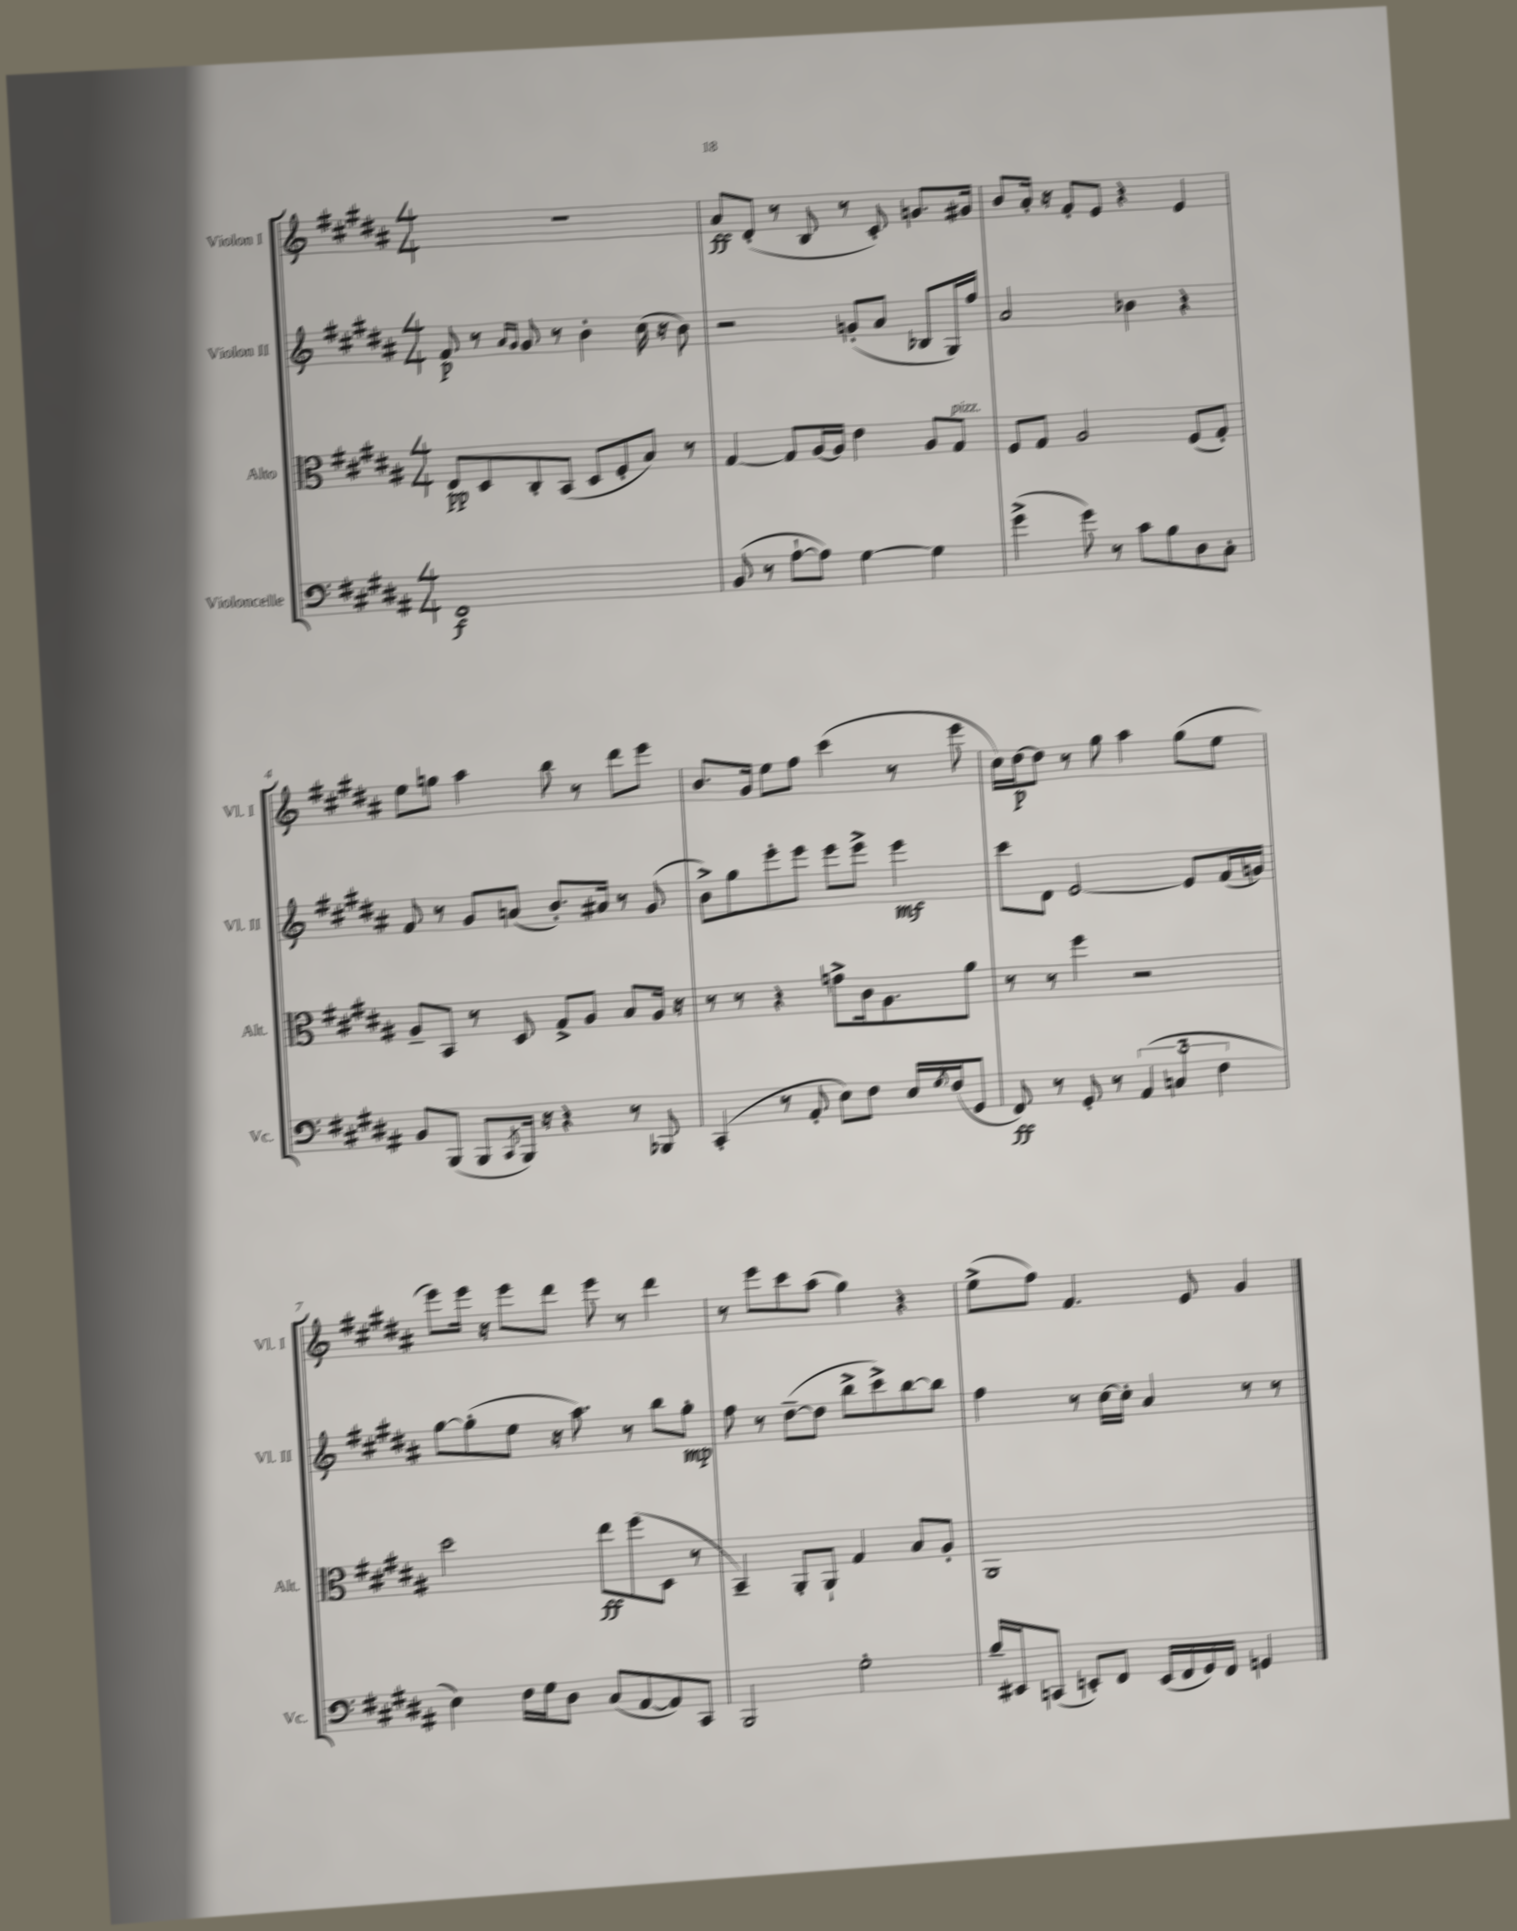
<<
\new StaffGroup <<
\new Staff = "s0" \with { instrumentName = "Violon I" shortInstrumentName = "Vl. I" } {
    \clef treble \key b \major \numericTimeSignature \time 4/4
    R1 |
    ais'8\ff dis'8-.( r8 b8 r8 cis'8-.) g'8. gis'16 |
    b'8 ais'16-. r16 fis'8-. e'8 r4 e'4 |
    e''8 g''8 ais''4 b''8 r8 dis'''8 e'''8 |
    b'8. gis'16 e''8 fis''8 cis'''4( r8 e'''8 |
    cis''16) dis''16~\p dis''8 r8 gis''8 ais''4 gis''8( e''8 |
    e'''8) e'''16 r16 e'''8 dis'''8 e'''8 r8 dis'''4 |
    r8 e'''8 cis'''8 ais''8( gis''4) r4 |
    e''8->( fis''8) fis'4. e'8 gis'4 \bar "|." |
}
\new Staff = "s1" \with { instrumentName = "Violon II" shortInstrumentName = "Vl. II" } {
    \clef treble \key b \major \numericTimeSignature \time 4/4
    fis'8\p r8 \grace { ais'16 gis'16 } gis'8 r8 b'4-. cis''16( r16 b'8) |
    r2 g'8-.( ais'8 bes8 gis16) fis''16 |
    ais'2 bes'4 r4 |
    fis'8 r8 gis'8 a'8( b'8.-.) ais'16 r8 gis'8( |
    b'8->) gis''8 e'''8-. e'''8 e'''8 e'''8-> e'''4\mf |
    cis'''8 dis'8 e'2~ e'8 fis'16( g'16) |
    gis''8~ gis''8-.( e''8 r16 ais''8.) r8 b''8 gis''8-.\mp |
    fis''8 r8 dis''8~--( dis''8 b''8-> cis'''8->) b''8~ b''8 |
    fis''4 r8 cis''16~ cis''16-. ais'4 r8 r8 \bar "|." |
}
\new Staff = "s2" \with { instrumentName = "Alto" shortInstrumentName = "Alt." } {
    \clef alto \key b \major \numericTimeSignature \time 4/4
    e8\pp dis8 cis8-. b,8( dis8 fis8-. b8) r8 |
    gis4~ gis8 ais16~ ais16 e'4 ais8 gis8^\markup { \italic "pizz." } |
    fis8 gis8 ais2 fis8( gis8-.) |
    ais8-- b,8 r8 dis8 gis8-> ais8 b8 ais16 r16 |
    r8 r8 r4 g'8-> cis'16 ais8. ais'8 |
    r8 r8 fis''4 r2 |
    dis''2 e''8\ff fis''8( dis8 r8 |
    b,4--) ais,8-. ais,8-! gis4 b8 ais8-. |
    ais,1 \bar "|." |
}
\new Staff = "s3" \with { instrumentName = "Violoncelle" shortInstrumentName = "Vc." } {
    \clef bass \key b \major \numericTimeSignature \time 4/4
    fis,1\f |
    b,8( r8 ais8~-! ais8) gis4~ gis4 |
    gis'4->( gis'8) r8 cis'8 b8 dis8 cis8-. |
    b,8 b,,8( b,,8 \acciaccatura { cis,8 } b,,16) r16 r4 r8 bes,,8 |
    cis,4-.( r8 ais,8-. e8) fis8 e16 \acciaccatura { gis8 } fis16( gis,8 |
    fis,8\ff) r8 gis,8-. r8 \tuplet 3/2 { ais,4( c4 fis4 } |
    e4) fis16 gis16 dis8 cis8( ais,8~ ais,8) cis,8 |
    b,,2 gis2-. |
    b16-- eis,16 c,8( e,8-.) fis,8 e,16( fis,16 gis,16) fis,16 g,4 \bar "|." |
}
>>
>>
